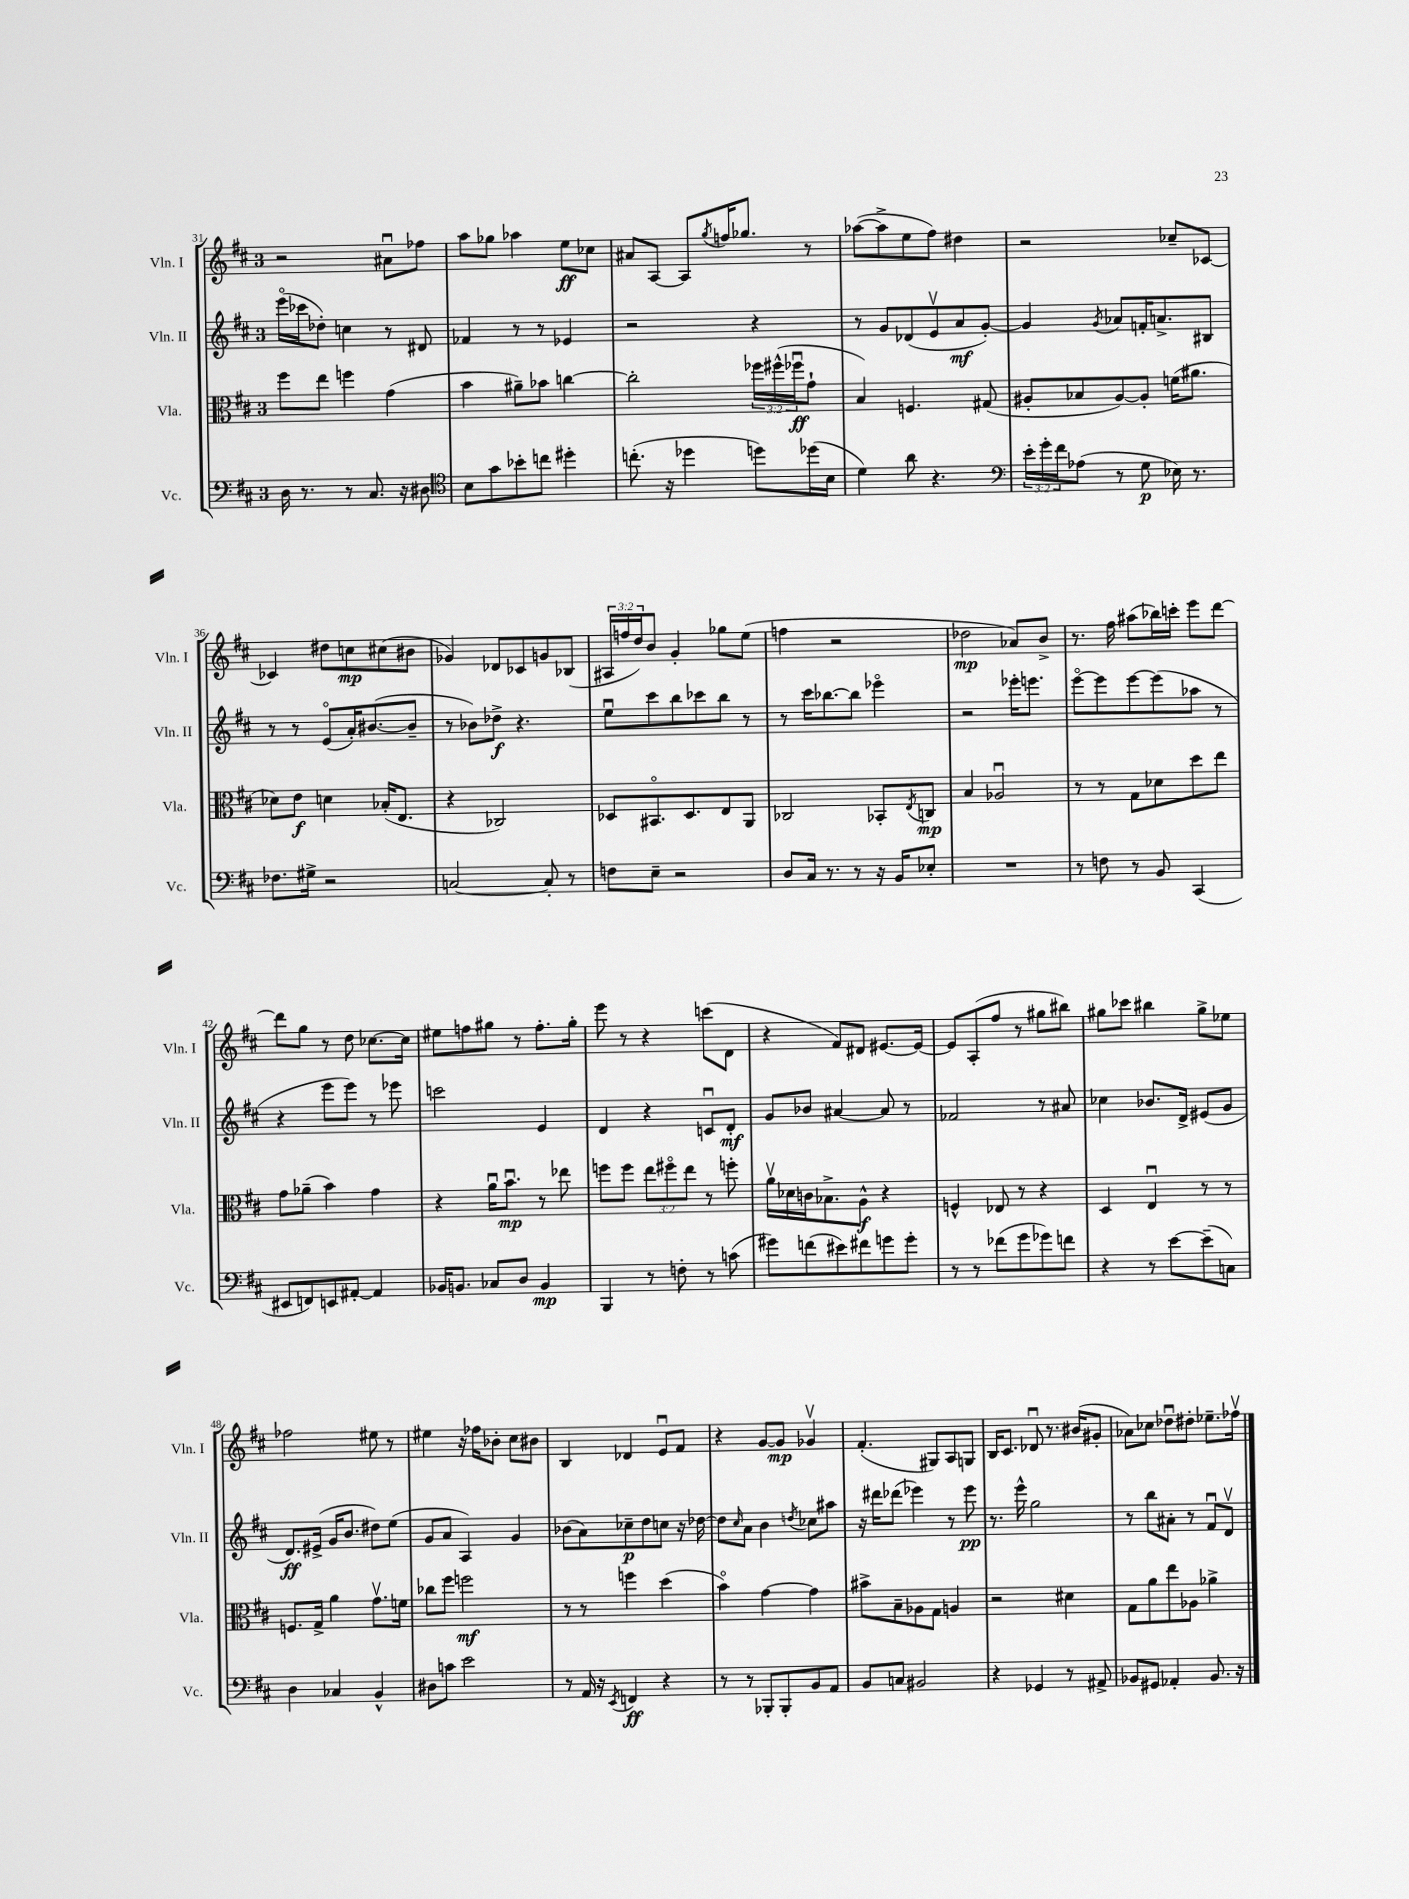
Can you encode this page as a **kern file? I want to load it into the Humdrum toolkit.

**kern	**kern	**kern	**kern
*staff4	*staff3	*staff2	*staff1
*clefF4	*clefC3	*clefG2	*clefG2
*k[f#c#]	*k[f#c#]	*k[f#c#]	*k[f#c#]
*M3/4	*M3/4	*M3/4	*M3/4
16D\	8ff#\L	(16eeeo\LL	2r
8.r	.	16ccc-\J	.
.	8ee\J	8dd-'\J)	.
8r	4ff\	4cc\	.
8.C#/	.	.	.
.	(4g\	8r	8a#u\L
16r	.	.	.
8D#\	.	8d#/	8ff-\J
=	=	=	=
*clefC4	*	*	*
8B\L	4b\	4f-/	8aa\L
8g\	.	.	8gg-\J
8b-'\	8a#~\L)	8r	4aa-\
8cc\J	8b-\J	8r	.
4dd#'\	[4cc\	4e-/	8ee\L
.	.	.	8cc-\J
=	=	=	=
(8.cc'\	2cc'\]	2r	8a#/L
.	.	.	[8A/J
16r	.	.	.
4dd-\	.	.	8A/]L
.	.	.	8qgg/
.	.	.	16ff/K
.	.	.	8.gg-/J
8dd\L)	24ff-\LL	4r	.
.	(24ff#^^\	.	.
.	24ff-u\J	.	.
(16dd-\L	8g`\J	.	8r
16B\JJ	.	.	.
=	=	=	=
4d\)	4B/)	8r	([8aa-\L
.	.	8g/L	8aa-^\]
8a\	4.F/	(8d-/	8ee\
4.r	.	8ev/	8ff#\J)
.	.	8a/	4dd#\
.	(8G#/	[8g'/J)	.
=	=	=	=
*clefF4	*	*	*
24e'\LL	8A#'/L	4g/]	2r
24g'\	.	.	.
24f#\J	.	.	.
(8A-\J	8B-/	.	.
.	.	8qg/	.
8r	[8A#/)	8a-/L	.
8G\	8A#'/]J	16f'/K	.
.	.	8.a^/	.
16E-\)	(16f\LK	.	8cc-~/L
8.r	8.a#\J	.	.
.	.	8B#/J	[8c-/J
=	=	=	=
8.F-\L	8d-\L)	8r	4c-/]
.	8e\J	8r	.
16G#^\Jk	.	.	.
2r	4d\	(8eo/L	8dd#\L
.	.	16a'/K)	8cc\
.	.	([8.b#/	.
.	(16B-'/LK	.	(8cc#\
.	8.E/J	.	.
.	.	8b#~/]J	8b#\J
=	=	=	=
[2C/	4r	8r	4g-/)
.	.	8b-\L)	.
.	2C-/)	8dd-^\J	8d-/L
.	.	4.r	8c-/
8C'/]	.	.	8g/
8r	.	.	(8B-/J
=	=	=	=
8F\L	8D-/L	8eeu\L	24A#/LL
.	.	.	24ff/
.	.	.	24dd/J)
8E~\J	8.BB#o/	8ccc#\	8b/J
2r	.	8bb\	4g'/
.	8.D-/	.	.
.	.	8ccc-\	.
.	8E/	8bb\J	8gg-\L
.	8AA/J	8r	(8ee\J
=	=	=	=
8D/L	2C-/	8r	4ff\
16C#/Jk	.	16ccc#\LK	.
8.r	.	[8.bb-\	.
.	.	.	2r
8r	.	8bb-\]J	.
16r	8BB-'/L	4eee-o\	.
16BB/LK	.	.	.
.	8qE/	.	.
8E-'/J	8C/J	.	.
=	=	=	=
2.r	4B/	2r	2dd-\
.	2A-u/	.	.
.	.	16eee-'\LK	8a-/L)
.	.	8.eee\J	.
.	.	.	8b^/J
=	=	=	=
8r	8r	[8eeeo\L	8.r
8F\	8r	8eee\]	.
.	.	.	16ff#\
8r	8G\L	[8eee\	(8aa#\L
8BB/	8d-\	(8eee\]	16bb-\L)
.	.	.	16ccc'\JJ
(4CC#/	8dd\	8aa-\J	8eee\L
.	8ee\J	8r	[8ddd\J
=	=	=	=
8EE#/L	8g\L	4r	8ddd\]L
8FF/)	(8a-~\J	.	8gg\J
8EE/	4b\)	8eee\L	8r
[8AA#'/J	.	8eee\J)	8dd\
4AA#/]	4g\	8r	[8.cc-\L
.	.	8eee-\	.
.	.	.	16cc-\]Jk
=	=	=	=
16BB-/LK	4r	2ccc\	8ee#\L
8.BB/J	.	.	.
.	.	.	8ff\
8C-/L	16au\LK	.	8gg#\J
.	8.bu\J	.	.
8D/J	.	.	8r
4BB/	8r	4e/	8.ff'\L
.	8ee-\	.	.
.	.	.	16gg#'\Jk
=	=	=	=
4BBB/	8ff\L	4d/	8eee\
.	8ff\J	.	8r
8r	12ee\L	4r	4r
.	12ff#o\	.	.
8F'\	.	.	.
.	12ee\J	.	.
8r	8r	8cu/L	(8ccc\L
(8c\	8ff'\	8d'/J	8d\J
=	=	=	=
8g#\L)	16av\LL	8g/L	4r
.	16d-\	.	.
(8f\	16c\J	8b-/J	.
.	8.B-^\	.	.
8e#\)	.	[4a#/	8f#/L)
8f#\	8A^^\J	.	8d#/J
8g\	4r	8a#/]	[8.e#/L
8g'\J	.	8r	.
.	.	.	16e#/_Jk
=	=	=	=
8r	4F^^/	2f-/	8e#/]L
8r	.	.	(8A'/
(8f-\L	8E-/	.	8ff#/J
8g\	8r	.	8r
8g-\)	4r	8r	8gg#\L
8f\J	.	8a#/	8bb#\J)
=	=	=	=
4r	4D/	4cc-\	8gg#\L
.	.	.	8ccc-\J
8r	4Eu/	8.b-/L	4bb#\
[8e\L	.	.	.
.	.	16d^/Jk	.
(8e~\]	8r	(8e#/L	8gg#^\L
8C\J)	8r	8g/J	8ee-\J
=	=	=	=
4D\	8.F/L	8.d/L)	2ff-\
.	16G^/Jk	(16e#^/Jk	.
4C-/	4a\	16g/LK	.
.	.	8.b/J	.
4BB^^/	8.gv\L	8dd#\L)	8ee#\
.	.	(8ee\J	8r
.	16f\Jk	.	.
=	=	=	=
8D#\L	8cc-\L	8g/L	4ee#\
8c\J	8ff#\J	8a/J	.
2e\	2ff\	4A/)	16r
.	.	.	16ff-\LK
.	.	.	8b-'\J
.	.	4g/	8cc#\L
.	.	.	8b#\J
=	=	=	=
8r	8r	(8b-\L	4B/
16AA/	8r	8a\)	.
16r	.	.	.
8qEE/	.	.	.
4FF/	4ff\	8cc-~\	4d-/
.	.	8dd\	.
4r	(4dd\	8cc\J	8eu/L
.	.	16r	8f#/J
.	.	[16dd-\	.
=	=	=	=
8r	4bo\)	8dd-\]L	4r
.	.	16qqcc#/	.
8r	.	8a\J	.
8BBB-'/L	[4g\	4b\	[8g/L
8BBB-'/	.	.	8g/]J
.	.	8qdd/	.
8BB/	4g\]	8cc-\L	4g-v/
8AA/J	.	8aa#\J	.
=	=	=	=
8BB/L	8b#^\L	16r	(4.f#'/
.	.	16ddd#\LK	.
8C/J	8B~\	(8ddd-\J	.
2BB#/	8A-\	4eee-\)	.
.	8G\J	.	8G#/L)
.	4A/	8r	8A/
.	.	8eee-\	8G/J
=	=	=	=
4r	2r	8.r	16B/LK
.	.	.	8.c#/J
.	.	16eee^^\	.
4GG-/	.	2gg\	8d-u/
.	.	.	8.r
8r	4d#\	.	.
.	.	.	(16b#/LK
8AA#^/	.	.	8g#'/J
=	=	=	=
8BB-/L	8G\L	8r	8a-\L)
8GG#/J	8a\	8bb\L	8cc-\J
4AA-'/	8ee\	8a#'\J	8dd-u\L
.	8A-\J	8r	8dd#'\J
8.BB-/	4a-^\	8f#u/L	8.ee-~\L
.	.	8dv/J	.
16r	.	.	16ff-v\Jk
==	==	==	==
*-	*-	*-	*-
